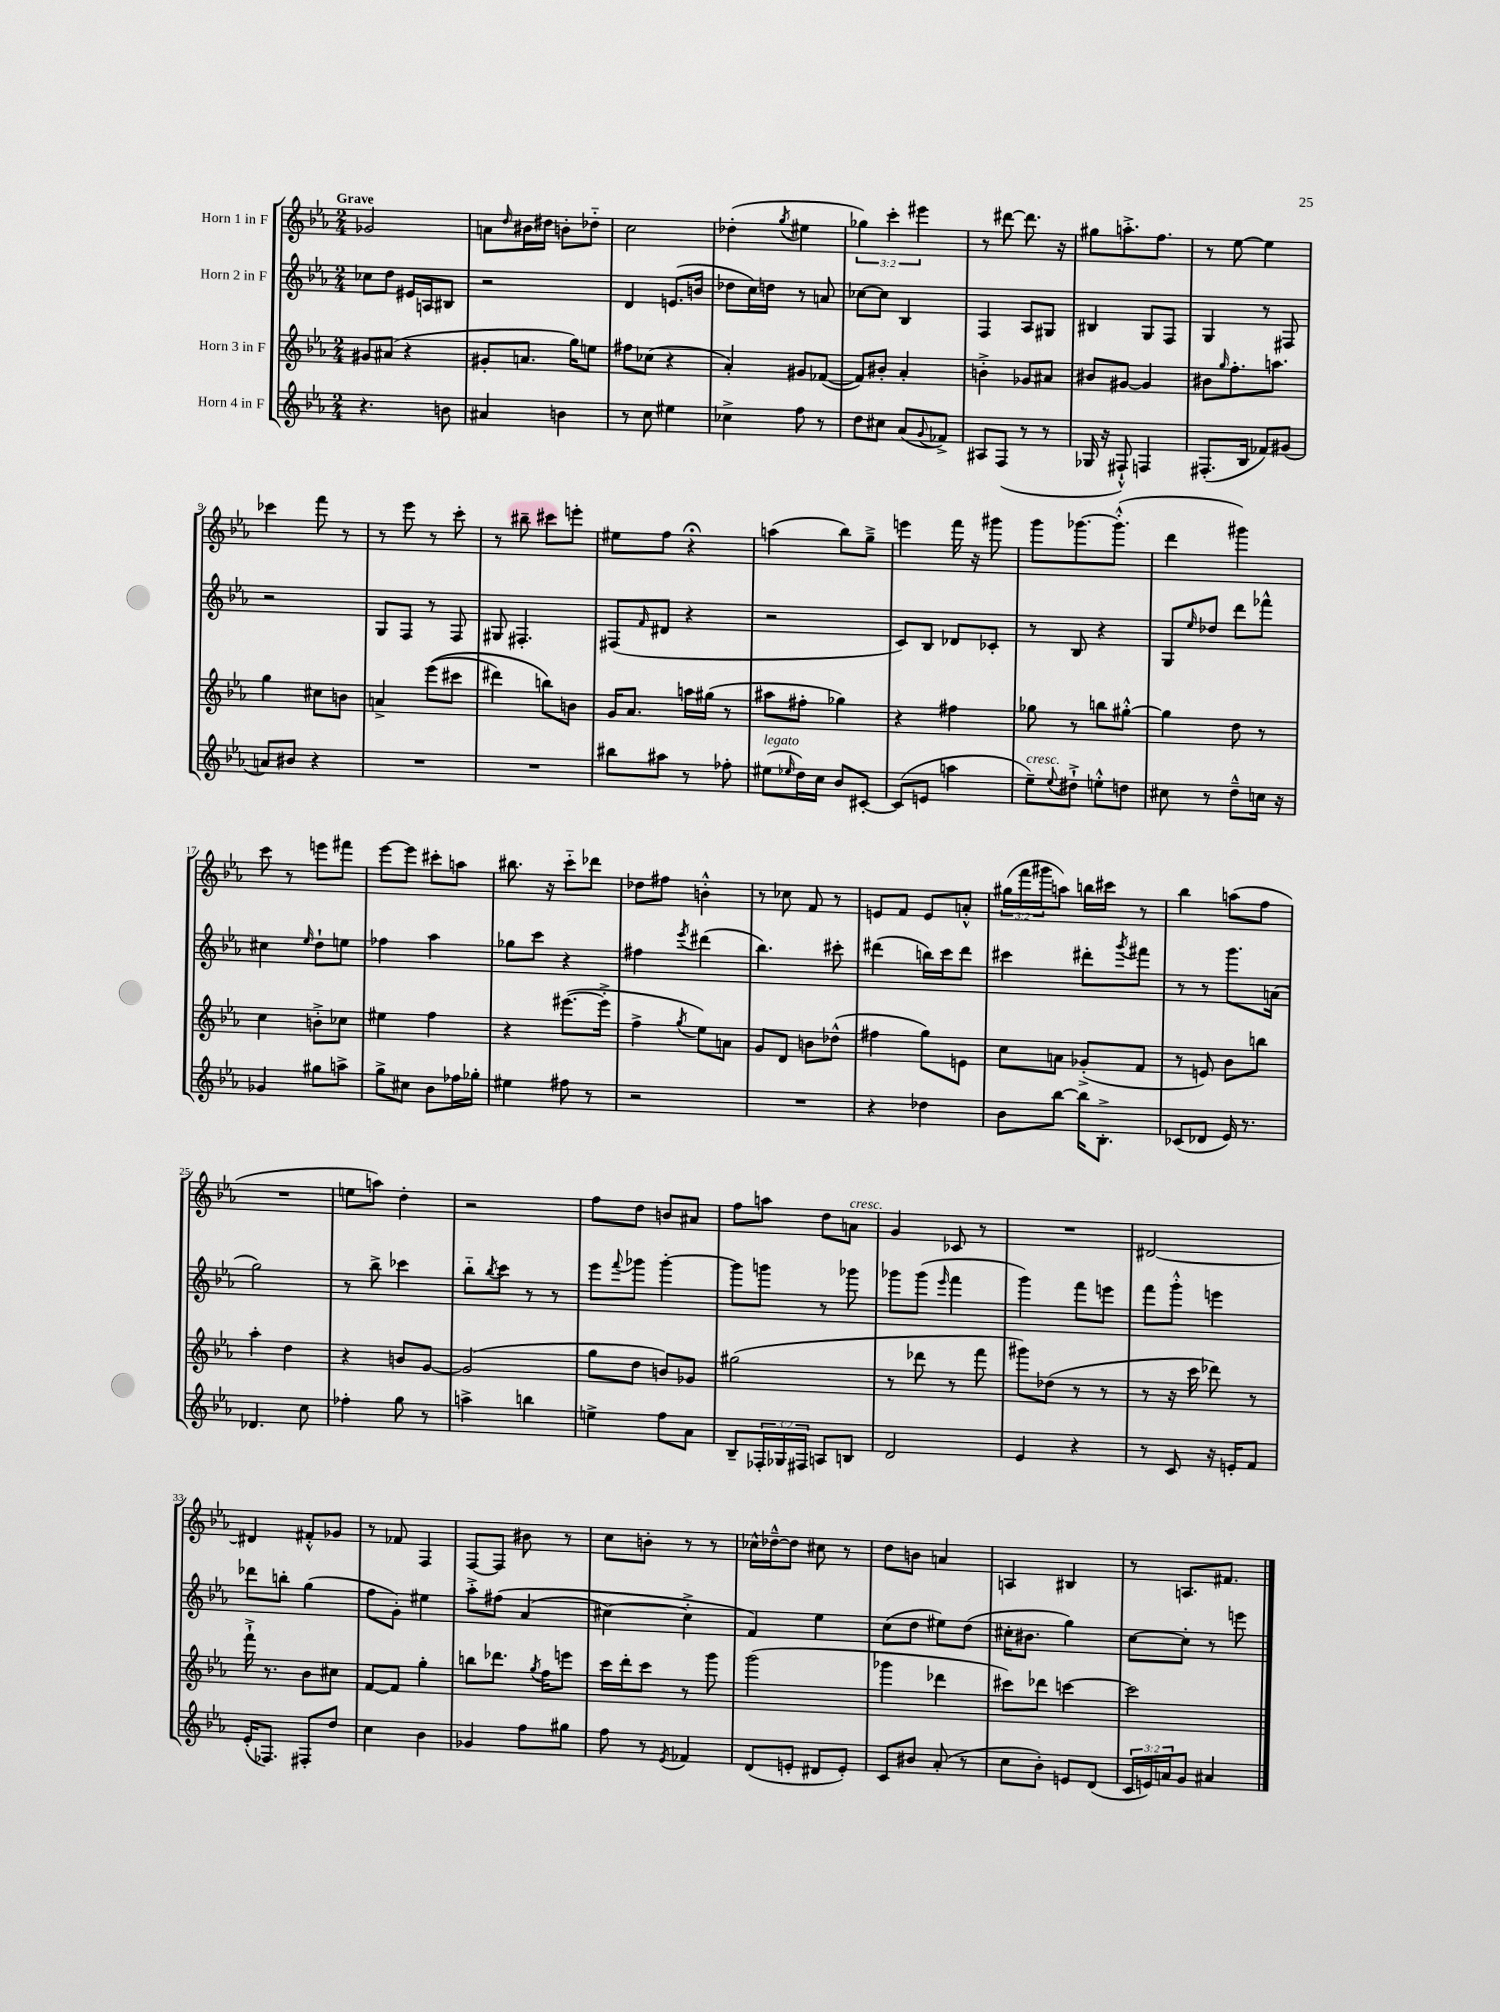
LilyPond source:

<<
\new StaffGroup <<
\new Staff = "s0" \with { instrumentName = "Horn 1 in F" } {
    \clef treble \key ees \major \numericTimeSignature \time 2/4 \override Staff.TupletNumber.text = #tuplet-number::calc-fraction-text \tempo "Grave"
    ges'2 |
    a'8 \grace { d''16 } bis'16 dis''16 b'8-. des''8-_ |
    c''2 |
    des''4-.( \acciaccatura { g''8 } eis''4 |
    \tuplet 3/2 { ges''4) c'''4-. eis'''4 } |
    r8 dis'''8~ dis'''8. r16 |
    gis''8 a''8.-.-> f''8. |
    r8 ees''8~ ees''4 |
    ces'''4 f'''8 r8 |
    r8 ees'''8 r8 c'''8-. |
    r8 bis''8-- cis'''8 e'''8-. |
    eis''8 f''8 r4\fermata |
    a''4( bes''8) g''8---> |
    e'''4 f'''16 r16 gis'''8 |
    g'''8 ges'''8.~ ges'''8.-.-^( |
    d'''4 gis'''4) |
    c'''8 r8 e'''8 fis'''8 |
    ees'''8~ ees'''8 cis'''8-. a''8 |
    bis''8. r16 c'''8-_ des'''8 |
    des''8 fis''8 b'4-.-^ |
    r8 ces''8 f'8 r8 |
    e'8 f'8 e'8 a'8-.-^ |
    \tuplet 3/2 { gis''16( f'''16 gis'''16 } a''8) b''16 cis'''16 r8 |
    bes''4 a''8( f''8 |
    R2 |
    e''8 a''8) d''4-. |
    r2 |
    f''8 d''8 b'8 ais'8 |
    f''8 a''8 d''8 a'8^\markup { \italic "cresc." } |
    g'4 ces'8 r8 |
    R2 |
    dis'2~ |
    dis'4 fis'8-.-^ ges'8 |
    r8 fes'8 f4 |
    f8~ f8 bis'8 r8 |
    c''8 b'8-. r8 r8 |
    ces''16-^ des''16~---^ des''8 cis''8 r8 |
    d''8 b'8 a'4 |
    a4 bis4 |
    r8 a8. fis'8. \bar "|." |
}
\new Staff = "s1" \with { instrumentName = "Horn 2 in F" } {
    \clef treble \key ees \major \numericTimeSignature \time 2/4
    ces''8 d''8 eis'16 a16 bis8 |
    r2 |
    d'4 e'8.( b'16 |
    des''8 c''16) d''16 r8 a'8 |
    ces''8~ ces''8 bes4 |
    f4 aes8 gis8 |
    bis4 g8 f8 |
    g4 r8 fis8 |
    r2 |
    g8 f8 r8 f8 |
    gis8 fis4.-. |
    fis8( \grace { f'16 } dis'8 r4 |
    r2 |
    c'8) bes8 des'8 ces'8-. |
    r8 bes8 r4 |
    g8 \grace { ees''16 } des''8 d'''8 fes'''8-^ |
    cis''4 \grace { ees''16 } d''8-! e''8 |
    fes''4 aes''4 |
    ges''8 c'''8 r4 |
    fis''4 \acciaccatura { ees'''8 } dis'''4( |
    bes''4.) cis'''8-. |
    dis'''4( b''16) c'''16 dis'''8 |
    cis'''4 dis'''8-. \acciaccatura { g'''8 } fis'''8 |
    r8 r8 g'''8. a'16( |
    g''2) |
    r8 bes''8-> ces'''4 |
    bes''8-_ \acciaccatura { bes''8 } c'''8 r8 r8 |
    ees'''8 \appoggiatura { f'''8 } ges'''8 ges'''4~-. |
    ges'''8 g'''8 r8 ges'''8 |
    ges'''8 ges'''8( \grace { ees'''16 } f'''4 |
    g'''4) f'''8 e'''8 |
    f'''8 g'''8-.-^ e'''4 |
    des'''8 b''8-. g''4( |
    f''8 g'8-.) eis''4 |
    aes''8-.-> fis''8\( aes'4( |
    cis''4~) cis''4-.-> |
    f'4\) ees''4 |
    c''8( d''8 eis''8) d''8( |
    cis''16-. bis'8. g''4) |
    c''8~ c''8-. r8 e'''8 \bar "|." |
}
\new Staff = "s2" \with { instrumentName = "Horn 3 in F" } {
    \clef treble \key ees \major \numericTimeSignature \time 2/4
    gis'8 ais'8( r4 |
    gis'8-. a'8. g''16) e''8 |
    fis''8 ces''8( r4 |
    aes'4-.) gis'8 fes'8~( |
    fes'8) bis'8-. aes'4-. |
    b'4-.-> ges'8 ais'8 |
    bis'8 gis'8~ gis'4 |
    bis'8 \grace { g''16 } f''8.-. a''8. |
    g''4 cis''8 b'8 |
    a'4-> ees'''8(\( cis'''8 |
    dis'''4) b''8\) b'8 |
    g'16 aes'8. a''16 gis''16( r8 |
    ais''8 fis''8-. ges''4) |
    r4 fis''4 |
    ges''8 r8 b''8 gis''8~-.-^ |
    gis''4 d''8 r8 |
    c''4 b'8-.-> ces''8 |
    eis''4 f''4 |
    r4 eis'''8.~( eis'''16-.-> |
    f''4-> \acciaccatura { g''8 } ees''8) a'8 |
    g'8 d'8 b'8 des''8-^( |
    fis''4 g''8) e'8 |
    c''8 a'8 ges'8-.->( f'8 |
    r8 e'8) bes'8 b''8 |
    aes''4-. d''4 |
    r4 b'8 g'8~ |
    g'2( |
    g''8 d''8 b'8) ges'8 |
    gis''2( |
    r8 des'''8 r8 f'''8 |
    gis'''8) des''8( r8 r8 |
    r8 r16 c'''16 des'''8) r8 |
    f'''16-!-> r8. bes'8 cis''8 |
    f'8~ f'8 g''4-. |
    b''8 des'''8. \acciaccatura { g''8 } f''16 e'''8 |
    c'''16 d'''16-. c'''8 r8 g'''8 |
    g'''2( |
    ges'''4 des'''4 |
    cis'''8) des'''8 c'''4~ |
    c'''2 \bar "|." |
}
\new Staff = "s3" \with { instrumentName = "Horn 4 in F" } {
    \clef treble \key ees \major \numericTimeSignature \time 2/4 \override Staff.TupletNumber.text = #tuplet-number::calc-fraction-text
    r4. b'8 |
    ais'4 b'4 |
    r8 c''8 eis''4 |
    ces''4-> f''8 r8 |
    d''8 cis''8 aes'8( \appoggiatura { g'8 } fes'8->) |
    ais8 f8( r8 r8 |
    ges16 r16 fis8-!-^) f4 |
    fis8.-.( bes16 fes'8) gis'8( |
    a'8) bis'8 r4 |
    R2 |
    R2 |
    bis''8 ais''8 r8 fes''8-. |
    eis''8^\markup { \italic "legato" }( \grace { ees''16 } d''16) c''16 bes'8 cis'8~-. |
    cis'8( e'8 a''4 |
    ees''8--^\markup { \italic "cresc." }) \appoggiatura { ees''8 } dis''8-!-> e''8-.-^ d''8 |
    cis''8 r8 d''8---^ c''16 r16 |
    ges'4 gis''8 a''8-> |
    g''8-> cis''8 bes'8 fes''16 ges''16-. |
    eis''4 fis''8 r8 |
    r2 |
    R2 |
    r4 des''4 |
    bes'8 bes''8~ bes''16 bes8.-.-> |
    ces'8( des'8 ees'16) r8. |
    des'4. c''8 |
    fes''4-. g''8 r8 |
    a''4-> b''4 |
    e''4-> f''8 aes'8 |
    bes8-- \tuplet 3/2 { fes16-. ges16 fis16 } a8 b8 |
    d'2 |
    ees'4 r4 |
    r8 c'8 r16 e'16-. f'8 |
    ees'16-.( fes8.) fis8-. d''8 |
    c''4 bes'4 |
    ges'4 f''8 gis''8 |
    f''8 r8 \acciaccatura { ees'8 } fes'4 |
    d'8( e'8-. dis'8 e'8-.) |
    c'8 bis'8 aes'8-.( r8 |
    c''8 bes'8-.) e'8 d'8( |
    \tuplet 3/2 { c'16 e'16) a'16 } g'8 ais'4 \bar "|." |
}
>>
>>
